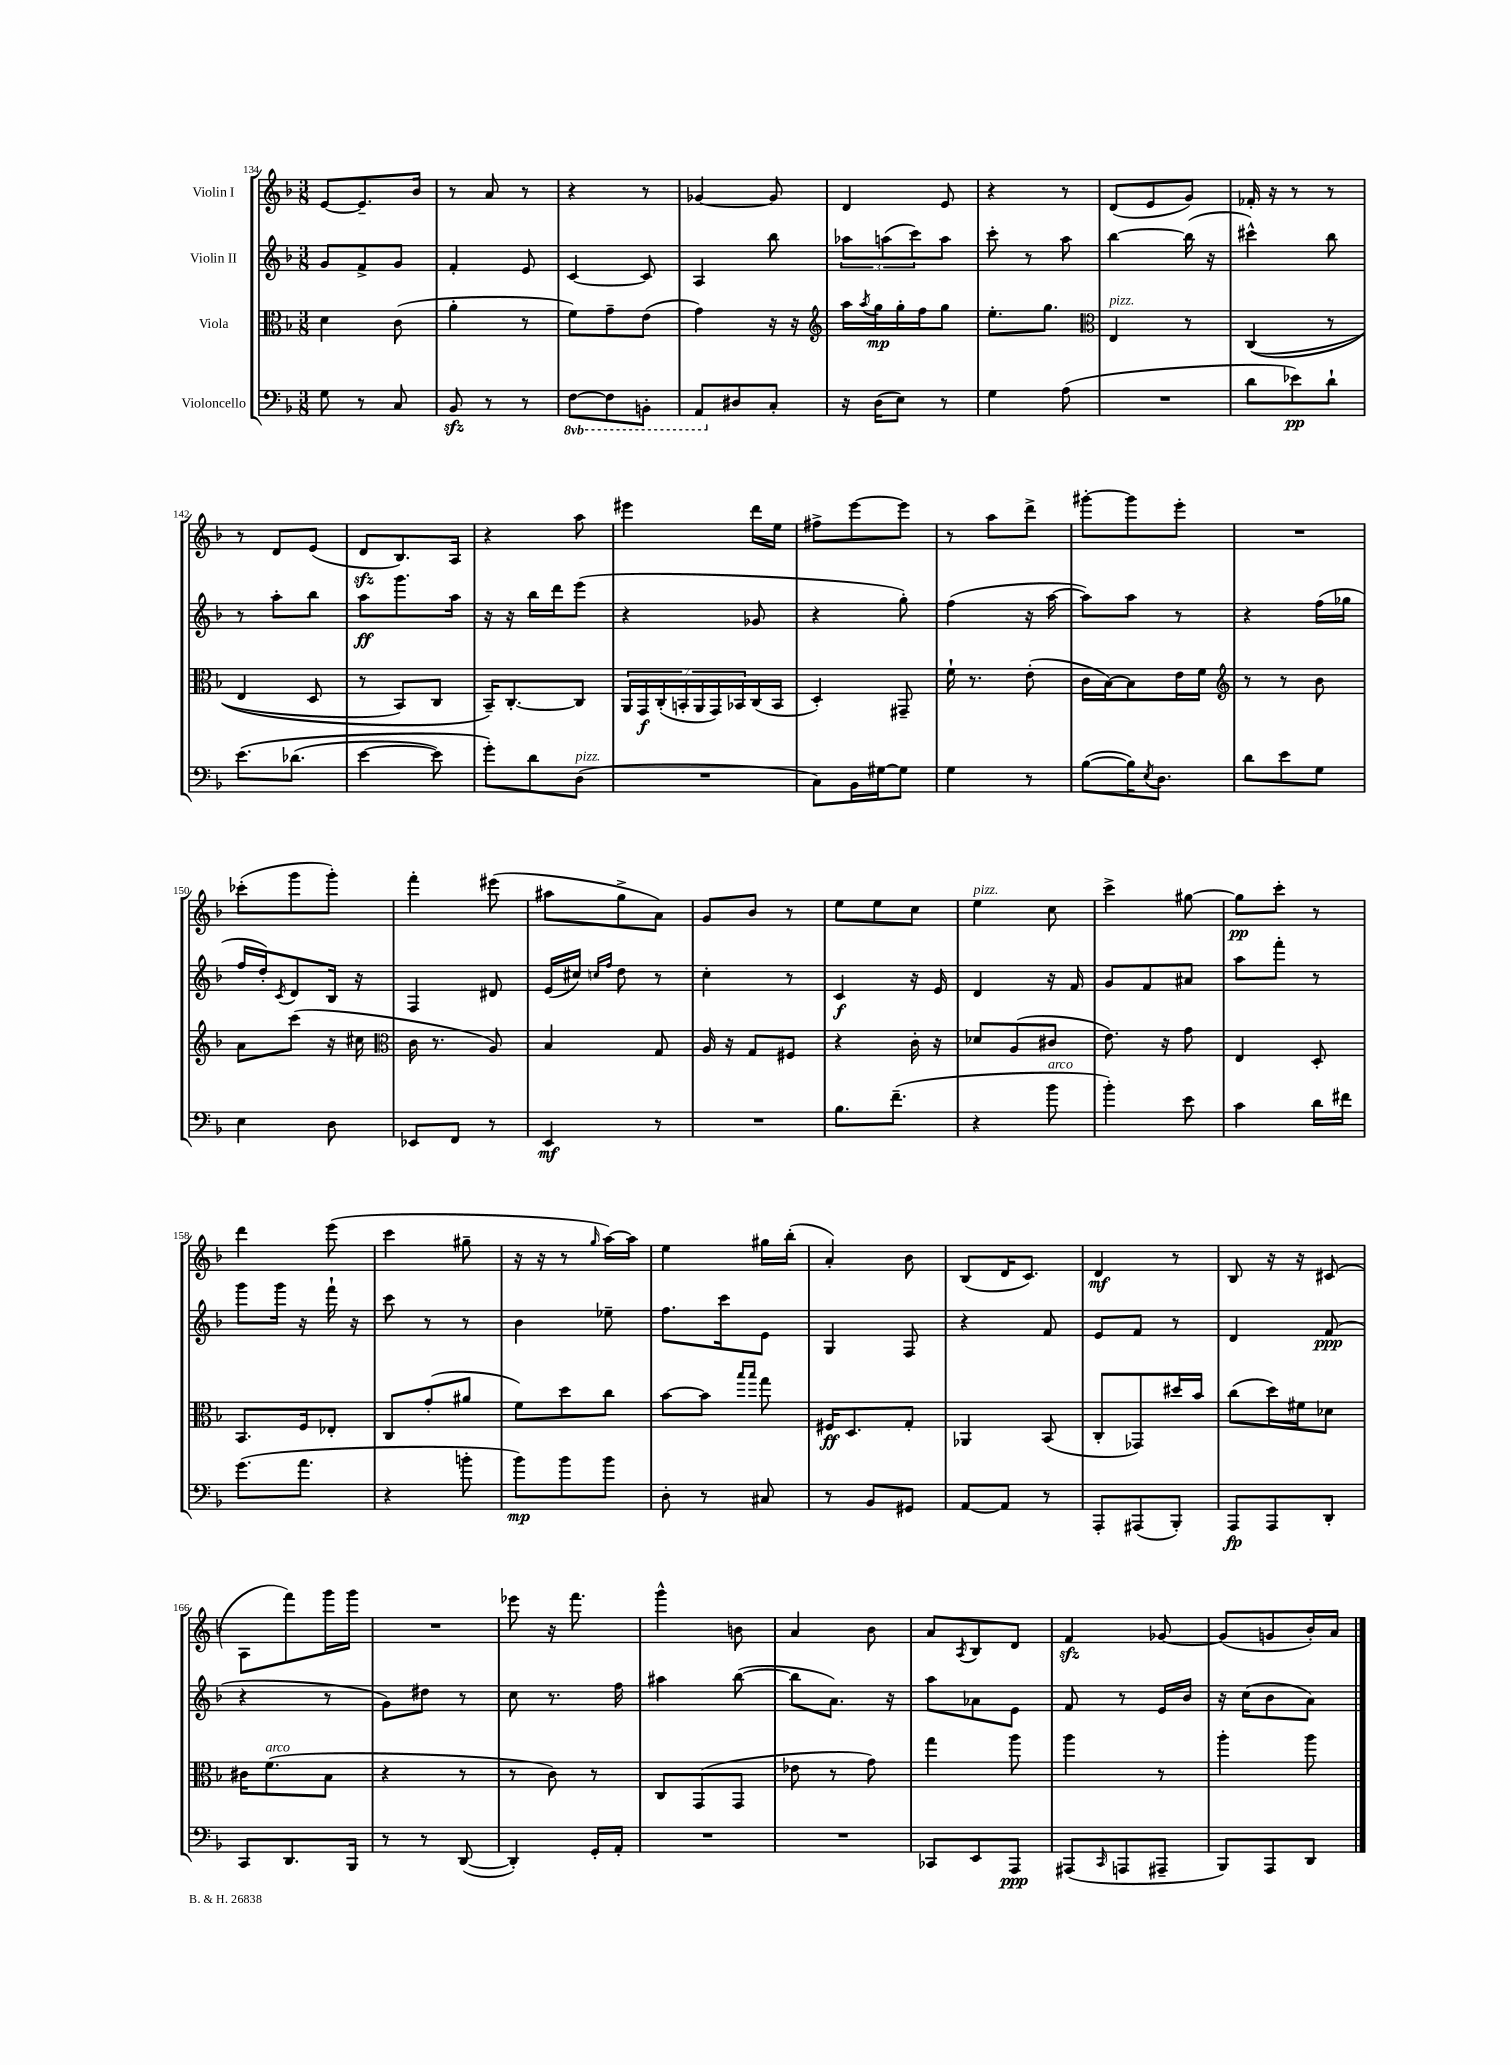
<<
\new StaffGroup <<
\new Staff = "s0" \with { instrumentName = "Violin I" } {
    \clef treble \key f \major \numericTimeSignature \time 3/8
    e'8~ e'8.-- bes'16 |
    r8 a'8 r8 |
    r4 r8 |
    ges'4~ ges'8 |
    d'4 e'8 |
    r4 r8 |
    d'8( e'8 g'8) |
    fes'16-. r16 r8 r8 |
    r8 d'8 e'8( |
    d'8\sfz bes8.) a16 |
    r4 a''8 |
    eis'''4 d'''16 e''16 |
    fis''8-> e'''8~ e'''8 |
    r8 a''8 d'''8-> |
    gis'''8~-. gis'''8 e'''8-. |
    R4. |
    ces'''8-.( g'''8 g'''8-.) |
    f'''4-. eis'''8( |
    ais''8 g''8-> a'8) |
    g'8 bes'8 r8 |
    e''8 e''8 c''8 |
    e''4^\markup { \italic "pizz." } c''8 |
    c'''4-> gis''8~ |
    gis''8\pp c'''8-. r8 |
    d'''4 e'''8( |
    c'''4 gis''8-- |
    r16 r16 r8 \grace { g''16 } a''16~) a''16 |
    e''4 gis''16 bes''16-.( |
    a'4-.) bes'8 |
    bes8( d'16 c'8.) |
    d'4\mf r8 |
    bes8 r16 r16 cis'8( |
    a8 f'''8) g'''16 g'''16 |
    R4. |
    ees'''8 r16 f'''8. |
    g'''4-^ b'8 |
    a'4 bes'8 |
    a'8 \acciaccatura { a8 } bes8 d'8 |
    f'4\sfz ges'8~ |
    ges'8( g'8 bes'16-.) a'16 \bar "|." |
}
\new Staff = "s1" \with { instrumentName = "Violin II" } {
    \clef treble \key f \major \numericTimeSignature \time 3/8
    g'8 f'8-> g'8 |
    f'4-. e'8 |
    c'4~ c'8 |
    a4 bes''8 |
    \tuplet 3/2 { aes''8 a''8( c'''8) } a''8 |
    c'''8-. r8 a''8 |
    bes''4~ bes''16( r16 |
    cis'''4-^) bes''8 |
    r8 a''8-. bes''8 |
    a''8\ff g'''8. a''16 |
    r16 r16 bes''16 d'''16 e'''8( |
    r4 ges'8 |
    r4 g''8-.) |
    f''4( r16 a''16~ |
    a''8) a''8 r8 |
    r4 f''16( ges''16 |
    f''16 d''16-.) \acciaccatura { c'8 } d'8 bes16 r16 |
    f4 dis'8 |
    e'16( cis''16) \grace { c''16 f''16 } d''8 r8 |
    c''4-. r8 |
    c'4\f r16 e'16 |
    d'4 r16 f'16 |
    g'8 f'8 ais'8 |
    a''8 f'''8-. r8 |
    g'''8 g'''16 r16 f'''16-! r16 |
    c'''8 r8 r8 |
    bes'4 ees''8-- |
    f''8. c'''16 e'8 |
    g4 f8 |
    r4 f'8 |
    e'8 f'8 r8 |
    d'4 f'8\ppp( |
    r4 r8 |
    g'8) dis''8 r8 |
    c''8 r8. f''16 |
    ais''4 bes''8~( |
    bes''8 a'8.) r16 |
    a''8 aes'8 e'8 |
    f'8 r8 e'16 bes'16 |
    r16 c''16( bes'8 a'8) \bar "|." |
}
\new Staff = "s2" \with { instrumentName = "Viola" } {
    \clef alto \key f \major \numericTimeSignature \time 3/8
    d'4 c'8( |
    a'4-. r8 |
    f'8) g'8-- e'8( |
    g'4) r16 r16 |
    \clef treble a''16 \acciaccatura { a''8 } g''16\mp g''16-. f''16 g''8 |
    e''8.-. g''8. |
    \clef alto e4^\markup { \italic "pizz." } r8 |
    c4(\( r8 |
    e4 d8 |
    r8 bes,8) c8 |
    bes,16--\) c8.~-. c8 |
    \tuplet 7/4 { a,16 g,16\f c16-.( b,16-. a,16 g,16) bes,16 } c16( bes,16 |
    d4-.) gis,8-- |
    f'16-! r8. e'8-.( |
    c'16 bes16~) bes8 e'16 f'16 |
    \clef treble r8 r8 bes'8 |
    a'8 c'''8( r16 cis''16 |
    \clef alto c'16 r8. a8) |
    bes4 g8 |
    a16 r16 g8 fis8 |
    r4 c'16-. r16 |
    des'8 a8( cis'8 |
    e'8.) r16 g'8 |
    e4 d8-. |
    bes,8. f16 ees8-. |
    c8 g'8-.( ais'8 |
    f'8) d''8 c''8 |
    bes'8~ bes'8 \grace { bes''16 bes''16 } g''8 |
    fis16\ff d8. g8-. |
    aes,4 bes,8( |
    c8-. ges,8) dis''16 bes'16 |
    c''8( d''16) fis'16 des'8 |
    cis'16 f'8.^\markup { \italic "arco" }( bes8 |
    r4 r8 |
    r8 c'8) r8 |
    c8 g,8( g,8 |
    ees'8 r8 g'8) |
    g''4 a''8 |
    a''4 r8 |
    a''4-. a''8 \bar "|." |
}
\new Staff = "s3" \with { instrumentName = "Violoncello" } {
    \clef bass \key f \major \numericTimeSignature \time 3/8 \set Staff.ottavationMarkups = #ottavation-simple-ordinals
    g8 r8 c8 |
    bes,8\sfz r8 r8 |
    \ottava #-1 f,8~ f,8 b,,8-. |
    a,,8 \ottava #0 dis8 c8-. |
    r16 d16( e8) r8 |
    g4 a8( |
    R4. |
    d'8 ees'8\pp) d'8-! |
    e'8.\( des'8.( |
    e'4~ e'8) |
    g'8-.\) d'8 d8^\markup { \italic "pizz." }( |
    R4. |
    c8) bes,16 gis16~ gis8 |
    g4 r8 |
    bes8~( bes16) \acciaccatura { e8 } d8. |
    d'8 e'8 g8 |
    e4 d8 |
    ees,8 f,8 r8 |
    e,4\mf r8 |
    R4. |
    bes8. f'8.--( |
    r4 bes'8^\markup { \italic "arco" } |
    bes'4-.) e'8 |
    c'4 d'16 fis'16 |
    g'8.( a'8. |
    r4 b'8-. |
    bes'8\mp) bes'8 bes'8 |
    d8-. r8 cis8 |
    r8 bes,8 gis,8 |
    a,8~ a,8 r8 |
    a,,8-. ais,,8( bes,,8-.) |
    a,,8\fp a,,8 d,8-. |
    c,8 d,8. bes,,16 |
    r8 r8 d,8~( |
    d,4-.) g,16-. a,16-. |
    R4. |
    R4. |
    ces,8 e,8 a,,8\ppp |
    ais,,8( \grace { c,16 } a,,8 ais,,8-- |
    bes,,8) a,,8 d,8 \bar "|." |
}
>>
>>
\layout { \context { \Score currentBarNumber = #134 } }
